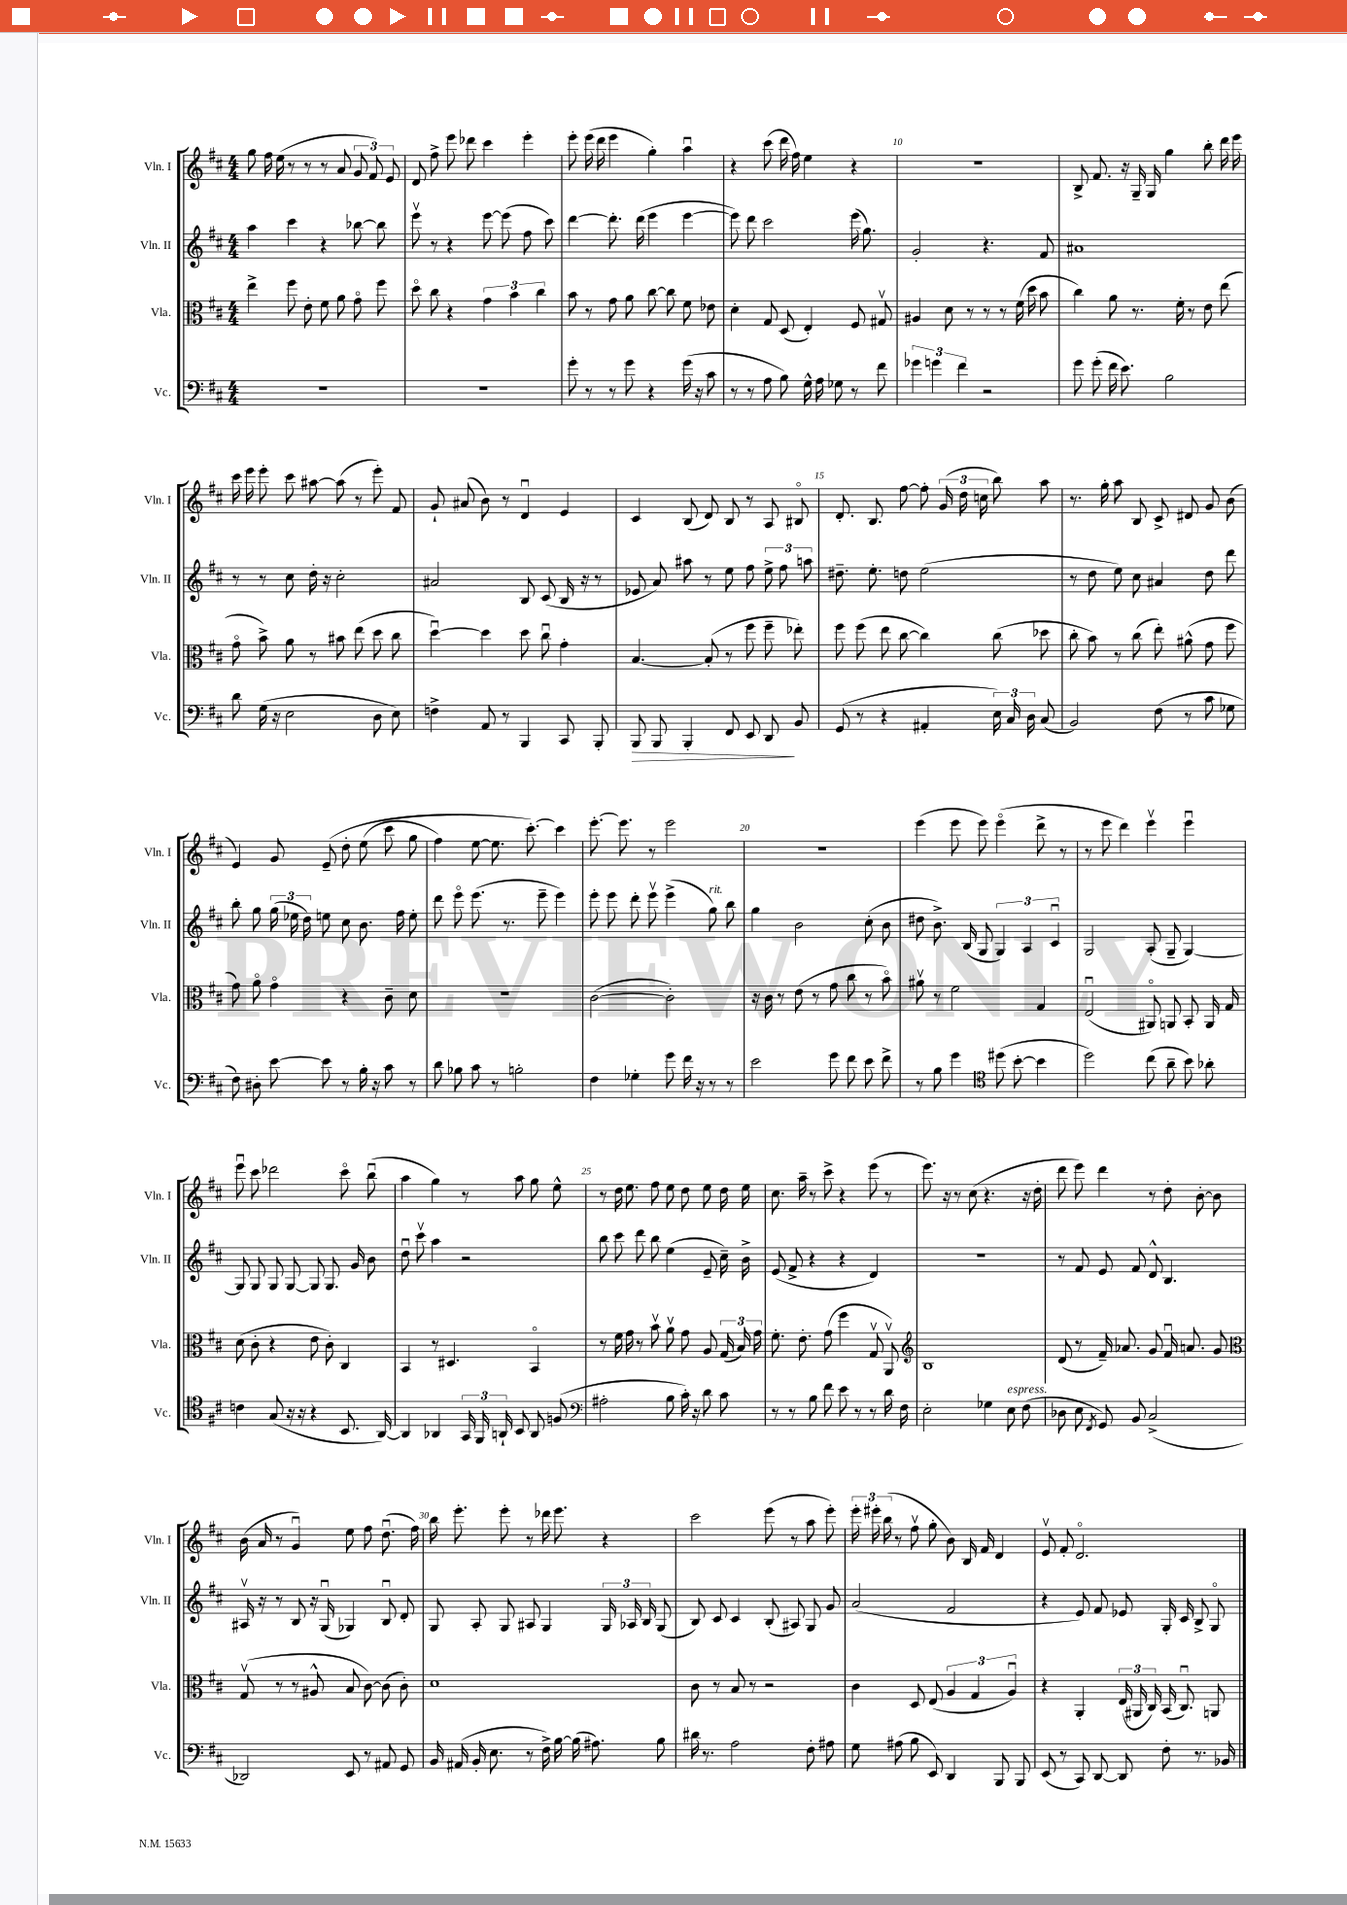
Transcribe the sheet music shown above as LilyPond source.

<<
\new StaffGroup <<
\new Staff = "s0" \with { instrumentName = "Vln. I" shortInstrumentName = "Vln. I" } {
    \clef treble \key d \major \numericTimeSignature \time 4/4
    \autoBeamOff g''8 fis''16 e''16( r8 r8 r8 a'8 \tuplet 3/2 { g'8 fis'8) e'8 } |
    d'8 fis''8-> e'''8 des'''8 cis'''4 e'''4-. |
    e'''8-. e'''16( d'''16 e'''4 g''4-.) a''4\downbow |
    r4 cis'''8( d'''16 fis''16) e''4 r4 |
    R1 |
    b8-> fis'8. r16 g16-- g16 g''4 b''8-. d'''16 e'''16 |
    cis'''16 e'''16 e'''8-. cis'''8 ais''8~ ais''8( r8 e'''8-.) fis'8 |
    g'8-! ais'8( b'8) r8 d'4\downbow e'4 |
    cis'4 b8( d'8) b8 r8 a8 bis8\flageolet |
    d'8.-. b8. fis''8~ fis''8-. \tuplet 3/2 { g'16( d''16 c''16 } b''8) a''8 |
    r8. g''16-. a''8 b8 cis'8-> dis'8 g'8 b'8( |
    e'4) g'8 e'8--\( d''8-. e''8( cis'''8 g''8 |
    fis''4) e''8~ e''8. cis'''8.~-.\) cis'''4 |
    e'''8.~-. e'''8. r8 e'''2 |
    R1 |
    e'''4( e'''8 e'''8) e'''4\flageolet( d'''8-> r8 |
    r8 e'''8 d'''4) e'''4\upbow e'''4\downbow |
    e'''8\downbow cis'''8 des'''2 cis'''8\flageolet b''8\downbow( |
    a''4 g''4) r8 a''8 g''8 e''8-^ |
    r8 d''16 e''8. fis''8 e''8 d''8 e''8 d''16 e''16 |
    cis''8. a''16-- r8 cis'''8-> r4 e'''8( r8 |
    e'''8.) r16 r8 cis''8( r4. r16 d''16-. |
    d'''8 e'''8) d'''4 r8 d''8-. b'8~-. b'8 |
    b'16( a'16 r8 g'4\downbow) e''8 fis''8 d''8.\downbow( fis''16) |
    b''16 e'''8.-. e'''8-. r8 des'''16 e'''8. r4 |
    cis'''2 e'''8( r8 a''8 e'''8-.) |
    \tuplet 3/2 { e'''16-. eis'''16-. b''16( } r8 fis''8\upbow g''8-. b'8) b16 fis'16 d'4 |
    e'8\upbow fis'8-. d'2.\flageolet \bar "|." |
}
\new Staff = "s1" \with { instrumentName = "Vln. II" shortInstrumentName = "Vln. II" } {
    \clef treble \key d \major \numericTimeSignature \time 4/4
    \autoBeamOff a''4 cis'''4 r4 bes''8~ bes''8 |
    e'''8\upbow r8 r4 e'''8~ e'''8( fis''8 cis'''8) |
    d'''4~ d'''8.-. d'''16( e'''4 e'''4~ |
    e'''8) d'''8 cis'''2 e'''16( g''8.) |
    g'2-. r4. fis'8 |
    ais'1 |
    r8 r8 cis''8 d''16-. r16 cis''2-. |
    ais'2 b8 cis'8( b16 r16 r8 |
    ees'8 a'8) ais''8 r8 e''8 fis''8 \tuplet 3/2 { e''8-> fis''8 a''8 } |
    dis''8.-- e''8.-. d''8 e''2( |
    r8 d''8 e''8) cis''8 ais'4 d''8 d'''8 |
    b''8-. g''8 \tuplet 3/2 { g''16( ees''16 d''16) } e''8 cis''8 b'8. fis''16 e''8-. |
    d'''8 e'''8\flageolet e'''8.( r8. e'''8-- e'''4) |
    e'''8-. e'''8 d'''8-. e'''8\upbow e'''4->( g''8^\markup { \italic "rit." }) b''8 |
    g''4 b'2 cis''8-.( b'8 |
    dis''8 b'8.->) b16( g8 \tuplet 3/2 { g4) a4 cis'4\downbow } |
    g2 a8-.( g8-- g4~) |
    g8 g8 g8 g8~ g8 g8. g'16 b'8 |
    d''8\downbow cis'''8\upbow a''4 r2 |
    b''8 cis'''8 d'''8 b''8 e''4( e'8-- cis''16--) b'16-> |
    e'8( fis'8-> r4 r4 d'4) |
    r1 |
    r8 fis'8 e'8 fis'8 d'8-^ b4. |
    ais16\upbow r16 r8 b8 r16 g16\downbow( ges4) b8\downbow d'8-. |
    g8 a8-. g8 ais8 g4 \tuplet 3/2 { g16 aes16 b16 } g8( |
    b8) cis'8 cis'4 b8-.( ais8) g8 g'8 |
    a'2( fis'2 |
    r4 e'8) fis'8 ees'8 g16-. cis'16 b8-> g8\flageolet \bar "|." |
}
\new Staff = "s2" \with { instrumentName = "Vla." shortInstrumentName = "Vla." } {
    \clef alto \key d \major \numericTimeSignature \time 4/4
    \autoBeamOff e''4-> fis''8 e'8-. fis'8 a'8 g'8\flageolet fis''8 |
    d''8\flageolet cis''8 r4 \tuplet 3/2 { g'4 b'4 cis''4 } |
    b'8 r8 g'8 a'8 cis''8~ cis''8 fis'8 ees'8 |
    d'4-. g8 d8( e4-.) fis8 gis8\upbow |
    ais4 d'8 r8 r8 r8 fis'16( d''16 b'8 |
    cis''4) a'8 r8. fis'16-. r8 e'8 e''8( |
    g'8\flageolet b'8->) a'8 r8 bis'8 e''8( d''8 cis''8 |
    d''4~\downbow) d''4 d''8 cis''8\downbow g'4-. |
    b4.~ b8-.( r8 fis''8 fis''8-- ees''8-.) |
    fis''8 fis''8( e''8 cis''8~ cis''4) cis''8( des''8 |
    cis''8-. b'8) r8 cis''8( e''8-.) ais'8-^( g'8 fis''8 |
    g'8) a'8\flageolet g'4\flageolet r4 cis'8-- d'8 |
    R1 |
    cis'2~( cis'2-.) |
    r16 cis'16 r8 e'8( r8 g'8 cis''8 r8 b'8\flageolet) |
    ais'8\upbow r8 fis'2 g4 |
    e2\downbow( ais,8\flageolet) a,8 b,8-. a,16 g16 |
    d'8( cis'8-. r4 e'8 cis'8-.) cis4 |
    b,4 r8 dis4. b,4\flageolet |
    r8 fis'16 g'16 r8 b'8\upbow a'8\upbow g'8 a8 \tuplet 3/2 { g16( b16) g'16 } |
    fis'8.-. e'8.-. g'8( fis''4 g8\upbow a,8\upbow) |
    \clef treble b1 |
    d'8( r8 fis'16--) aes'8. g'8 fis'16\downbow a'8. g'8 |
    \clef alto g8\upbow( r8 r8 ais8-^ b8 cis'8~) cis'8( cis'8-.) |
    d'1 |
    cis'8 r8 b8 r8 r2 |
    cis'4 d8 e8( \tuplet 3/2 { a4 g4 a4\downbow) } |
    r4 a,4-. \tuplet 3/2 { e16( ais,16 cis16) } b,16( cis8.\downbow) a,8 \bar "|." |
}
\new Staff = "s3" \with { instrumentName = "Vc." shortInstrumentName = "Vc." } {
    \clef bass \key d \major \numericTimeSignature \time 4/4
    \autoBeamOff R1 |
    R1 |
    g'8-. r8 r8 g'8 r4 g'16( r16 cis'8 |
    r8 r8 a8 b8) g16-^ a16 ges8 r8 fis'8 |
    \tuplet 3/2 { ges'4 g'4 fis'4 } r2 |
    g'8 g'8-.( fis'16 e'8.) b2 |
    d'8 g16( r16 e2 d8 e8) |
    f4-> a,8 r8 b,,4 cis,8 b,,8-. |
    b,,8\> b,,8 b,,4-. fis,8 e,8 d,8\! b,8 |
    g,8( r8 r4 ais,4-. \tuplet 3/2 { e16) cis16 d16 } cis8( |
    b,2) fis8( r8 cis'8 ges8 |
    fis8) dis8-. e'8~ e'8 r8 b16-. r16 cis'8 r8 |
    d'8 bes8 cis'8 r8 b2-. |
    fis4 ges4-. g'8 fis'16 r16 r8 r8 |
    e'2 g'8 fis'8 e'8 fis'8-> |
    r8 b8 g'4 \clef tenor dis''8( b'8~-. b'4 |
    d''2) cis''8( a'8-- b'8) aes'8-. |
    c'4 g8( r16 r16 r4 b,8. a,16~) |
    a,4 aes,4 \tuplet 3/2 { g,16 fis,16 a,16-! } b,8 a,8 f8( |
    \clef bass ais2-. b8 cis'16-.) r16 d'8 cis'8 |
    r8 r8 b8 fis'8 e'8 r8 r8 d'16 fis16 |
    e2-. ges4 e8^\markup { \italic "espress." } fis8( |
    des8 e8 \acciaccatura { fis,8 } g,8) b,8 cis2->( |
    des,2) e,8 r8 ais,8 g,8 |
    b,16 ais,16( b,16-. e8. r8 fis16->) b16~ b16( ais8.) b8 |
    dis'16 r8. a2 fis8-. ais8 |
    g8 ais8( b8 e,8) d,4 b,,8 b,,8 |
    e,8( r8 cis,8) d,8~ d,8 fis8-. r8. bes,16 \bar "|." |
}
>>
>>
\layout { \context { \Score currentBarNumber = #6 \override BarNumber.break-visibility = ##(#f #t #t) barNumberVisibility = #(every-nth-bar-number-visible 5) } }
